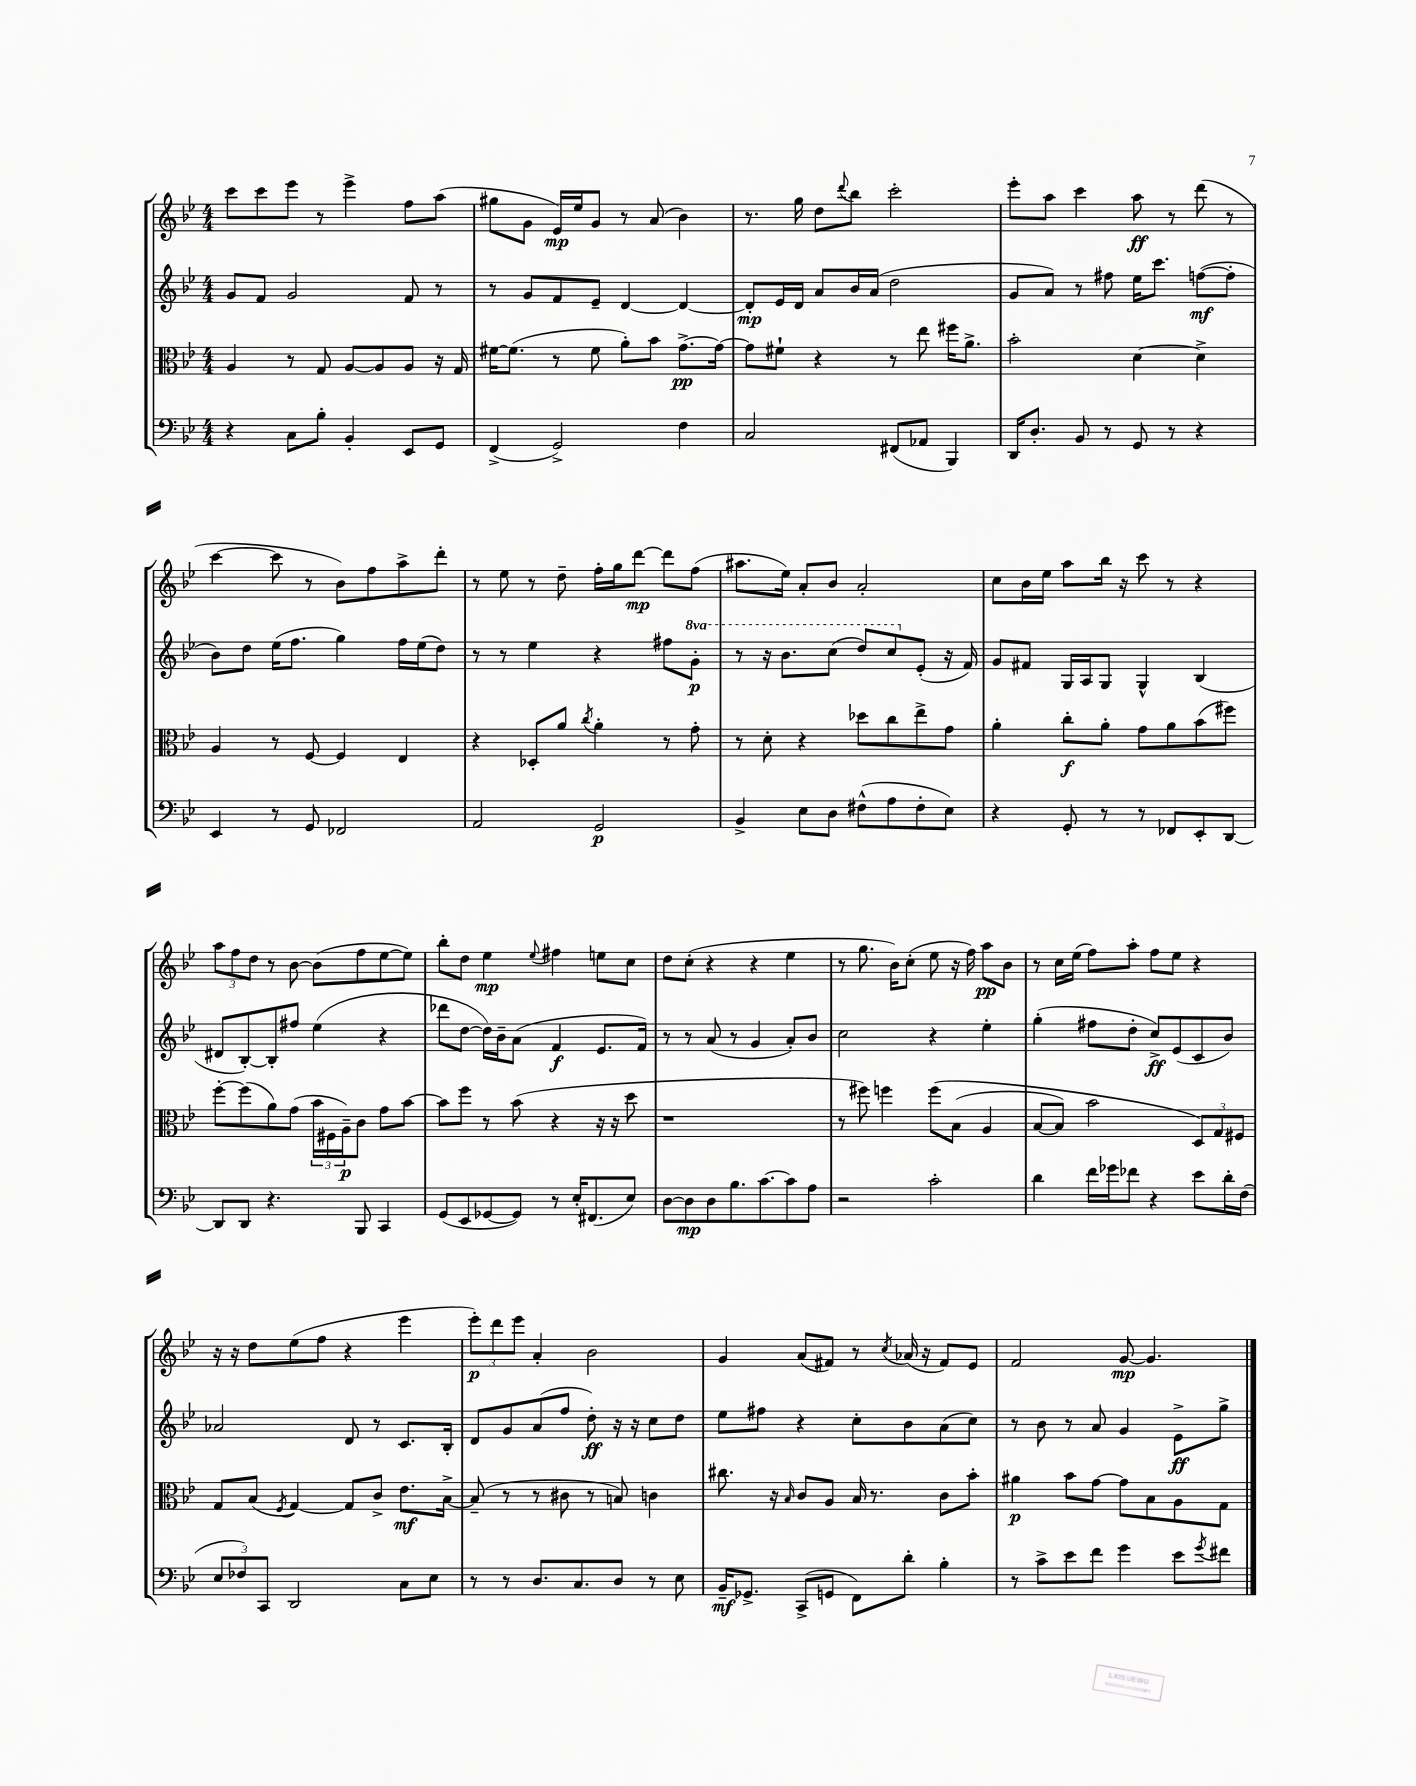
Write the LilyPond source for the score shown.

<<
\new StaffGroup <<
\new Staff = "s0" {
    \clef treble \key bes \major \numericTimeSignature \time 4/4
    c'''8 c'''8 ees'''8 r8 ees'''4-> f''8 a''8( |
    gis''8 g'8 ees'16\mp) ees''16 g'8 r8 a'8( bes'4) |
    r8. g''16 d''8 \appoggiatura { d'''8 } bes''8 c'''2-. |
    ees'''8-. a''8 c'''4 a''8\ff r8 d'''8( r8 |
    c'''4~ c'''8 r8 bes'8) f''8 a''8-> d'''8-. |
    r8 ees''8 r8 d''8-- f''16-. g''16 d'''8~\mp d'''8 f''8( |
    ais''8. ees''16) a'8-. bes'8 a'2-. |
    c''8 bes'16 ees''16 a''8 bes''16 r16 c'''8 r8 r4 |
    \tuplet 3/2 { a''8 f''8 d''8 } r8 bes'8~ bes'8( f''8 ees''8~ ees''8) |
    bes''8-. d''8 ees''4\mp \appoggiatura { ees''8 } fis''4 e''8 c''8 |
    d''8 c''8-.( r4 r4 ees''4 |
    r8 g''8. bes'16) c''8-.( ees''8 r16 f''16) a''8\pp bes'8 |
    r8 c''16 ees''16( f''8) a''8-. f''8 ees''8 r4 |
    r16 r16 d''8 ees''8( f''8 r4 ees'''4 |
    \tuplet 3/2 { ees'''8-.\p) d'''8 ees'''8 } a'4-. bes'2 |
    g'4 a'8( fis'8) r8 \acciaccatura { c''8 } aes'16( r16 fis'8) ees'8 |
    f'2 g'8~\mp g'4. \bar "|." |
}
\new Staff = "s1" {
    \clef treble \key bes \major \numericTimeSignature \time 4/4 \set Staff.ottavationMarkups = #ottavation-simple-ordinals
    g'8 f'8 g'2 f'8 r8 |
    r8 g'8 f'8 ees'8-- d'4~ d'4~ |
    d'8-.\mp ees'16 d'16 a'8 bes'16 a'16( d''2 |
    g'8 a'8) r8 fis''8 ees''16 c'''8. f''8~\mf( f''8-. |
    bes'8) d''8 ees''16( f''8. g''4) f''16 ees''16( d''8) |
    r8 r8 ees''4 r4 fis''8 \ottava #1 g''8-.\p |
    r8 r16 bes''8. c'''8( d'''8) c'''8 \ottava #0 ees'8-.( r16 f'16) |
    g'8 fis'8 g16 a16 g8 g4-^ bes4( |
    dis'8 bes8~-.) bes8-. fis''8 ees''4( r4 |
    des'''8 d''8~ d''16) bes'16-- a'8( f'4\f ees'8. f'16) |
    r8 r8 a'8( r8 g'4 a'8-.) bes'8 |
    c''2 r4 ees''4-. |
    g''4-.( fis''8 d''8-. c''8->\ff) ees'8( c'8 bes'8) |
    aes'2 d'8 r8 c'8. bes16-. |
    d'8 g'8 a'8( f''8 d''8-.\ff) r16 r16 c''8 d''8 |
    ees''8 fis''8 r4 c''8-. bes'8 a'8( c''8) |
    r8 bes'8 r8 a'8 g'4 ees'8->\ff g''8-> \bar "|." |
}
\new Staff = "s2" {
    \clef alto \key bes \major \numericTimeSignature \time 4/4
    a4 r8 g8 a8~ a8 a8 r16 g16 |
    fis'16~ fis'8.( r8 fis'8 a'8-.) bes'8 g'8.~->\pp g'16~ |
    g'8 fis'8-! r4 r8 ees''8 fis''16 a'8.-> |
    bes'2-. d'4~ d'4-> |
    a4 r8 f8~ f4 ees4 |
    r4 des8-. a'8 \acciaccatura { c''8 } a'4-. r8 g'8-. |
    r8 d'8-. r4 des''8 c''8 ees''8-> g'8 |
    a'4-. c''8-.\f a'8-. g'8 a'8 bes'8( fis''8) |
    f''8~-. f''8( a'8) g'8( \tuplet 3/2 { bes'16 fis16 a16--\p) } c'8 g'8 bes'8~ |
    bes'8 f''8 r8 bes'8( r4 r16 r16 d''8 |
    r1 |
    r8 fis''8) f''4 f''8\( bes8( a4 |
    bes8~ bes8) bes'2 \tuplet 3/2 { d8\) g8 fis8 } |
    g8 bes8( \acciaccatura { f8 } g4~) g8 c'8-> ees'8.\mf bes16~-> |
    bes8--( r8 r8 cis'8 r8 b8) c'4 |
    cis''8. r16 \grace { bes16 } c'8 a8 bes16 r8. c'8 bes'8-. |
    ais'4\p bes'8 g'8~ g'8 bes8 a8 g8 \bar "|." |
}
\new Staff = "s3" {
    \clef bass \key bes \major \numericTimeSignature \time 4/4
    r4 c8 bes8-. bes,4-. ees,8 g,8 |
    f,4->( g,2->) f4 |
    c2 fis,8( aes,8 bes,,4) |
    d,16 d8.-. bes,8 r8 g,8 r8 r4 |
    ees,4 r8 g,8 fes,2 |
    a,2 g,2\p |
    bes,4-> ees8 d8 fis8-^( a8 fis8-. ees8) |
    r4 g,8-. r8 r8 fes,8 ees,8-. d,8~ |
    d,8 d,8 r4. bes,,8 c,4 |
    g,8( ees,8 ges,8~ ges,8) r8 ees16-. fis,8.( ees8) |
    d8~ d8\mp d8 bes8. c'8.~ c'8 a8 |
    r2 c'2-. |
    d'4 f'16 ges'16 fes'8 r4 ees'8 d'16-. f16( |
    \tuplet 3/2 { ees8 fes8) c,8 } d,2 c8 ees8 |
    r8 r8 d8. c8. d8 r8 ees8 |
    bes,16--\mf ges,8.-> c,8->( g,8 f,8) d'8-. bes4-. |
    r8 c'8-> ees'8 f'8 g'4 ees'8 \acciaccatura { g'8 } fis'8 \bar "|." |
}
>>
>>
\layout { \context { \Score \remove "Bar_number_engraver" } }
